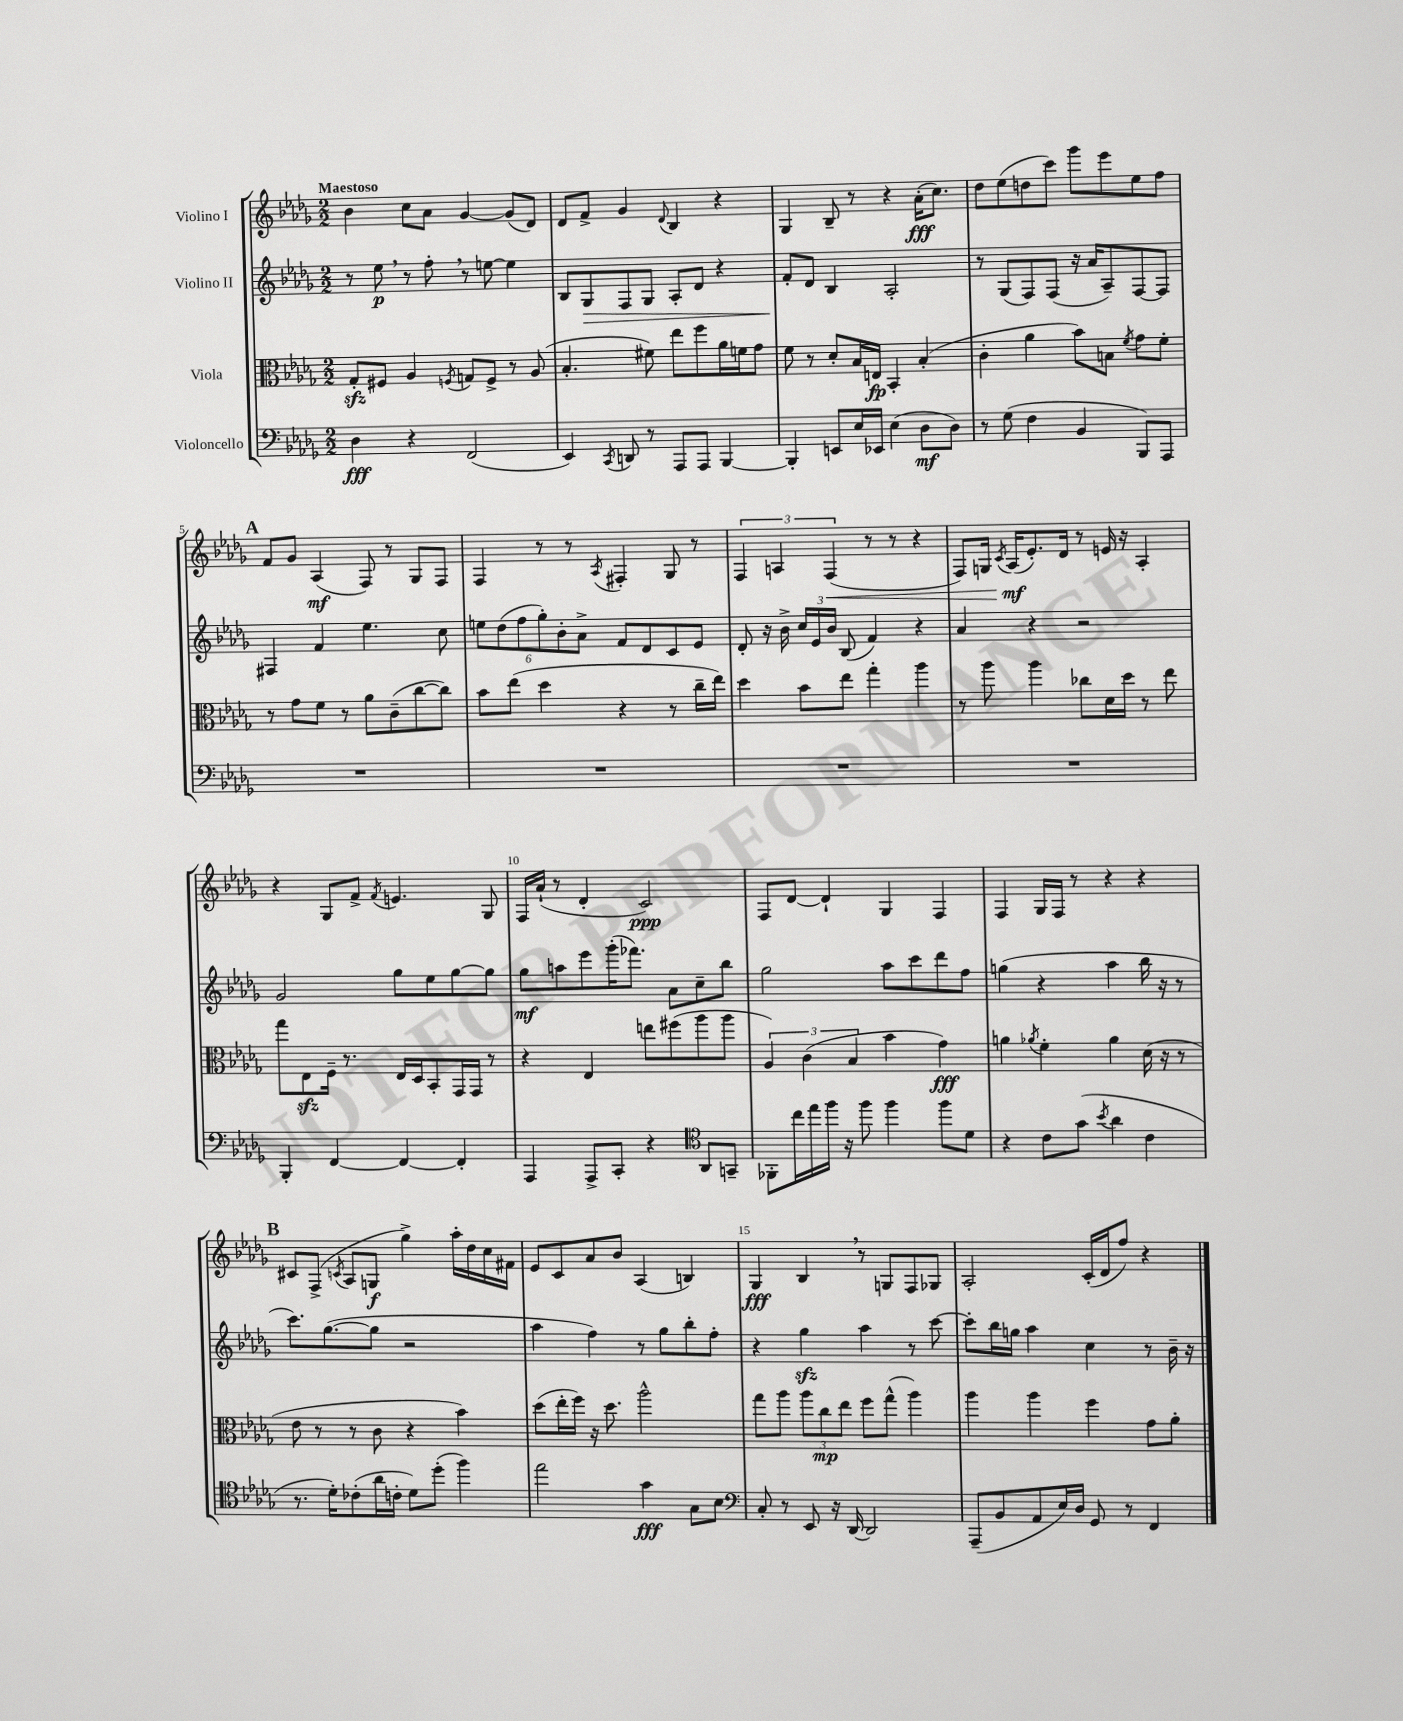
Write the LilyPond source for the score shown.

<<
\new StaffGroup <<
\new Staff = "s0" \with { instrumentName = "Violino I" } {
    \clef treble \key des \major \numericTimeSignature \time 2/2 \tempo "Maestoso"
    \autoBeamOff bes'4 c''8[ aes'8] ges'4~ ges'8[( des'8]) |
    des'8[ f'8]-> ges'4 \appoggiatura { des'8 } bes4 r4 |
    ges4 bes8-- r8 r4 aes'16[-.\fff( c''8.]) |
    des''8[ ees''8( d''8 c'''8]) ges'''8[ ees'''8 ees''8 f''8] |
    \mark \markup { \bold "A" } f'8[ ges'8] aes4\mf( f8) r8 ges8[ f8] |
    f4 r8 r8 \acciaccatura { aes8 } fis4-. ges8 r8 |
    \tuplet 3/2 { f4 a4 f4\<( } r8 r8 r4 |
    f8[) g16] \acciaccatura { c'8 } aes16[\mf\!( ees'8.-.) des'16] r8 e'16 r16 aes4-. |
    r4 ges8[ f'8]-> \acciaccatura { f'8 } e'4. ges8 |
    f16[ aes'16]-!( r8 des'4-. c'2\ppp) |
    f8[ des'8]~ des'4-! ges4 f4 |
    f4 ges16[ f16] r8 r4 r4 |
    \mark \markup { \bold "B" } cis'8[ f8]->( \acciaccatura { c'8 } aes8[ g8]\f ges''4->) aes''16[-. des''16 c''16 fis'16] |
    ees'8[ c'8 aes'8 bes'8] aes4( b4) |
    ges4\fff bes4 \breathe r8 g8[ f8 ges8] |
    aes2-. c'16[-.( des'16 f''8]) r4 \bar "|." |
}
\new Staff = "s1" \with { instrumentName = "Violino II" } {
    \clef treble \key des \major \numericTimeSignature \time 2/2
    \autoBeamOff r8 ees''8\p \breathe r8 f''8-. \breathe r8 e''8~ e''4 |
    bes8[ ges8\> f8 ges8] aes8[-. des'8] r4 |
    f'8[-.\! des'8] bes4 aes2-. |
    r8 ges8[( f8) f8]( r16 aes'16[ aes8--) f8~ f8] |
    \mark \markup { \bold "A" } fis4 f'4 ees''4. c''8 |
    \tuplet 6/4 { e''8[ des''8( f''8 ges''8-.) bes'8-. aes'8]-> } f'8[ des'8 c'8 ees'8] |
    des'8-. r16 bes'16-> \tuplet 3/2 { c''16[ ees'16 bes'16] } bes8( f'4) r4 |
    aes'4 r4 r2 |
    ges'2 ges''8[ ees''8 ges''8~ ges''8] |
    ges''8[\mf a''8 ees'''8 ges'''16-.( fes'''8.]) aes'8[ c''8-- bes''8] |
    ges''2 aes''8[ c'''8 des'''8 f''8] |
    g''4( r4 aes''4 bes''16 r16 r8 |
    \mark \markup { \bold "B" } c'''8.[) ges''8.~( ges''8] r2 |
    aes''4 f''4) r8 ges''8[ bes''8-. f''8]-. |
    r4 ges''4\sfz aes''4 r8 c'''8~ |
    c'''8[-. bes''16 g''16] aes''4 c''4 r8 bes'16-- r16 \bar "|." |
}
\new Staff = "s2" \with { instrumentName = "Viola" } {
    \clef alto \key des \major \numericTimeSignature \time 2/2
    \autoBeamOff ges8[-.\sfz fis8] aes4 \acciaccatura { f8 } g8[ f8]-> r8 aes8( |
    bes4.-. fis'8) ees''8[ f''8 aes'16 f'16 ges'8] |
    f'8 r8 des'8[-. bes16 e16]\fp bes,4-. bes4-.( |
    c'4-. aes'4 bes'8[) b8] \acciaccatura { f'8 } ges'8[ f'8]-. |
    \mark \markup { \bold "A" } r8 ges'8[ f'8] r8 aes'8[ c'8--( c''8~ c''8]) |
    bes'8[ ees''8]( des''4 r4 r8 c''16[-- ees''16]) |
    des''4 bes'8[ ees''8] ges''4-. aes''4 |
    r8 aes''8 aes''4 ces''8[ des'16 des''16] r8 ees''8 |
    ges''8[ ees8\sfz f16]-- r8. ees16[ des16 bes,8-. ges,16 ges,16] r8 |
    r4 ees4 e''8[ fis''8( aes''8 aes''8] |
    \tuplet 3/2 { aes4) c'4( bes4 } bes'4 ges'4\fff) |
    a'4 \acciaccatura { aes'8 } f'4-. aes'4 des'16( r16 r8 |
    \mark \markup { \bold "B" } ees'8 r8 r8 c'8 r4 bes'4) |
    des''8[( ees''16-. f''16]) r16 des''8. aes''2-^ |
    ges''8[ aes''8] \tuplet 3/2 { aes''8[ c''8\mp ees''8] } f''8[ ges''8]-^( aes''4) |
    aes''4 aes''4 f''4 ges'8[ aes'8]-. \bar "|." |
}
\new Staff = "s3" \with { instrumentName = "Violoncello" } {
    \clef bass \key des \major \numericTimeSignature \time 2/2
    \autoBeamOff des4\fff r4 f,2( |
    ees,4) \acciaccatura { c,8 } d,8 r8 aes,,8[ aes,,8] bes,,4~ |
    bes,,4-. e,8[ ees16 ees,16] ees4( des8[\mf des8]) |
    r8 ges8( f4 bes,4 bes,,8[) aes,,8] |
    \mark \markup { \bold "A" } R1 |
    R1 |
    R1 |
    R1 |
    bes,,4-. f,4~ f,4~ f,4-. |
    aes,,4 aes,,8[-> c,8]-. r4 \clef tenor aes,8[ g,8]-- |
    fes,8[-. c''16 ees''16 f''16] r16 f''8 f''4 f''8[ des'8] |
    r4 c'8[ ges'8]( \acciaccatura { bes'8 } aes'4 c'4 |
    \mark \markup { \bold "B" } r8. des'16[-.) ces'8-.( aes'16 c'16]-. des'8[) des''8]-.( f''4) |
    ees''2 ges'4\fff ges8[ bes8] |
    \clef bass c8-. r8 ees,8 r16 des,16~ des,2 |
    aes,,8[--( bes,8 aes,8 ees16) des16] ges,8 r8 f,4 \bar "|." |
}
>>
>>
\layout { \context { \Score \override BarNumber.break-visibility = ##(#f #t #t) barNumberVisibility = #(every-nth-bar-number-visible 5) } }
